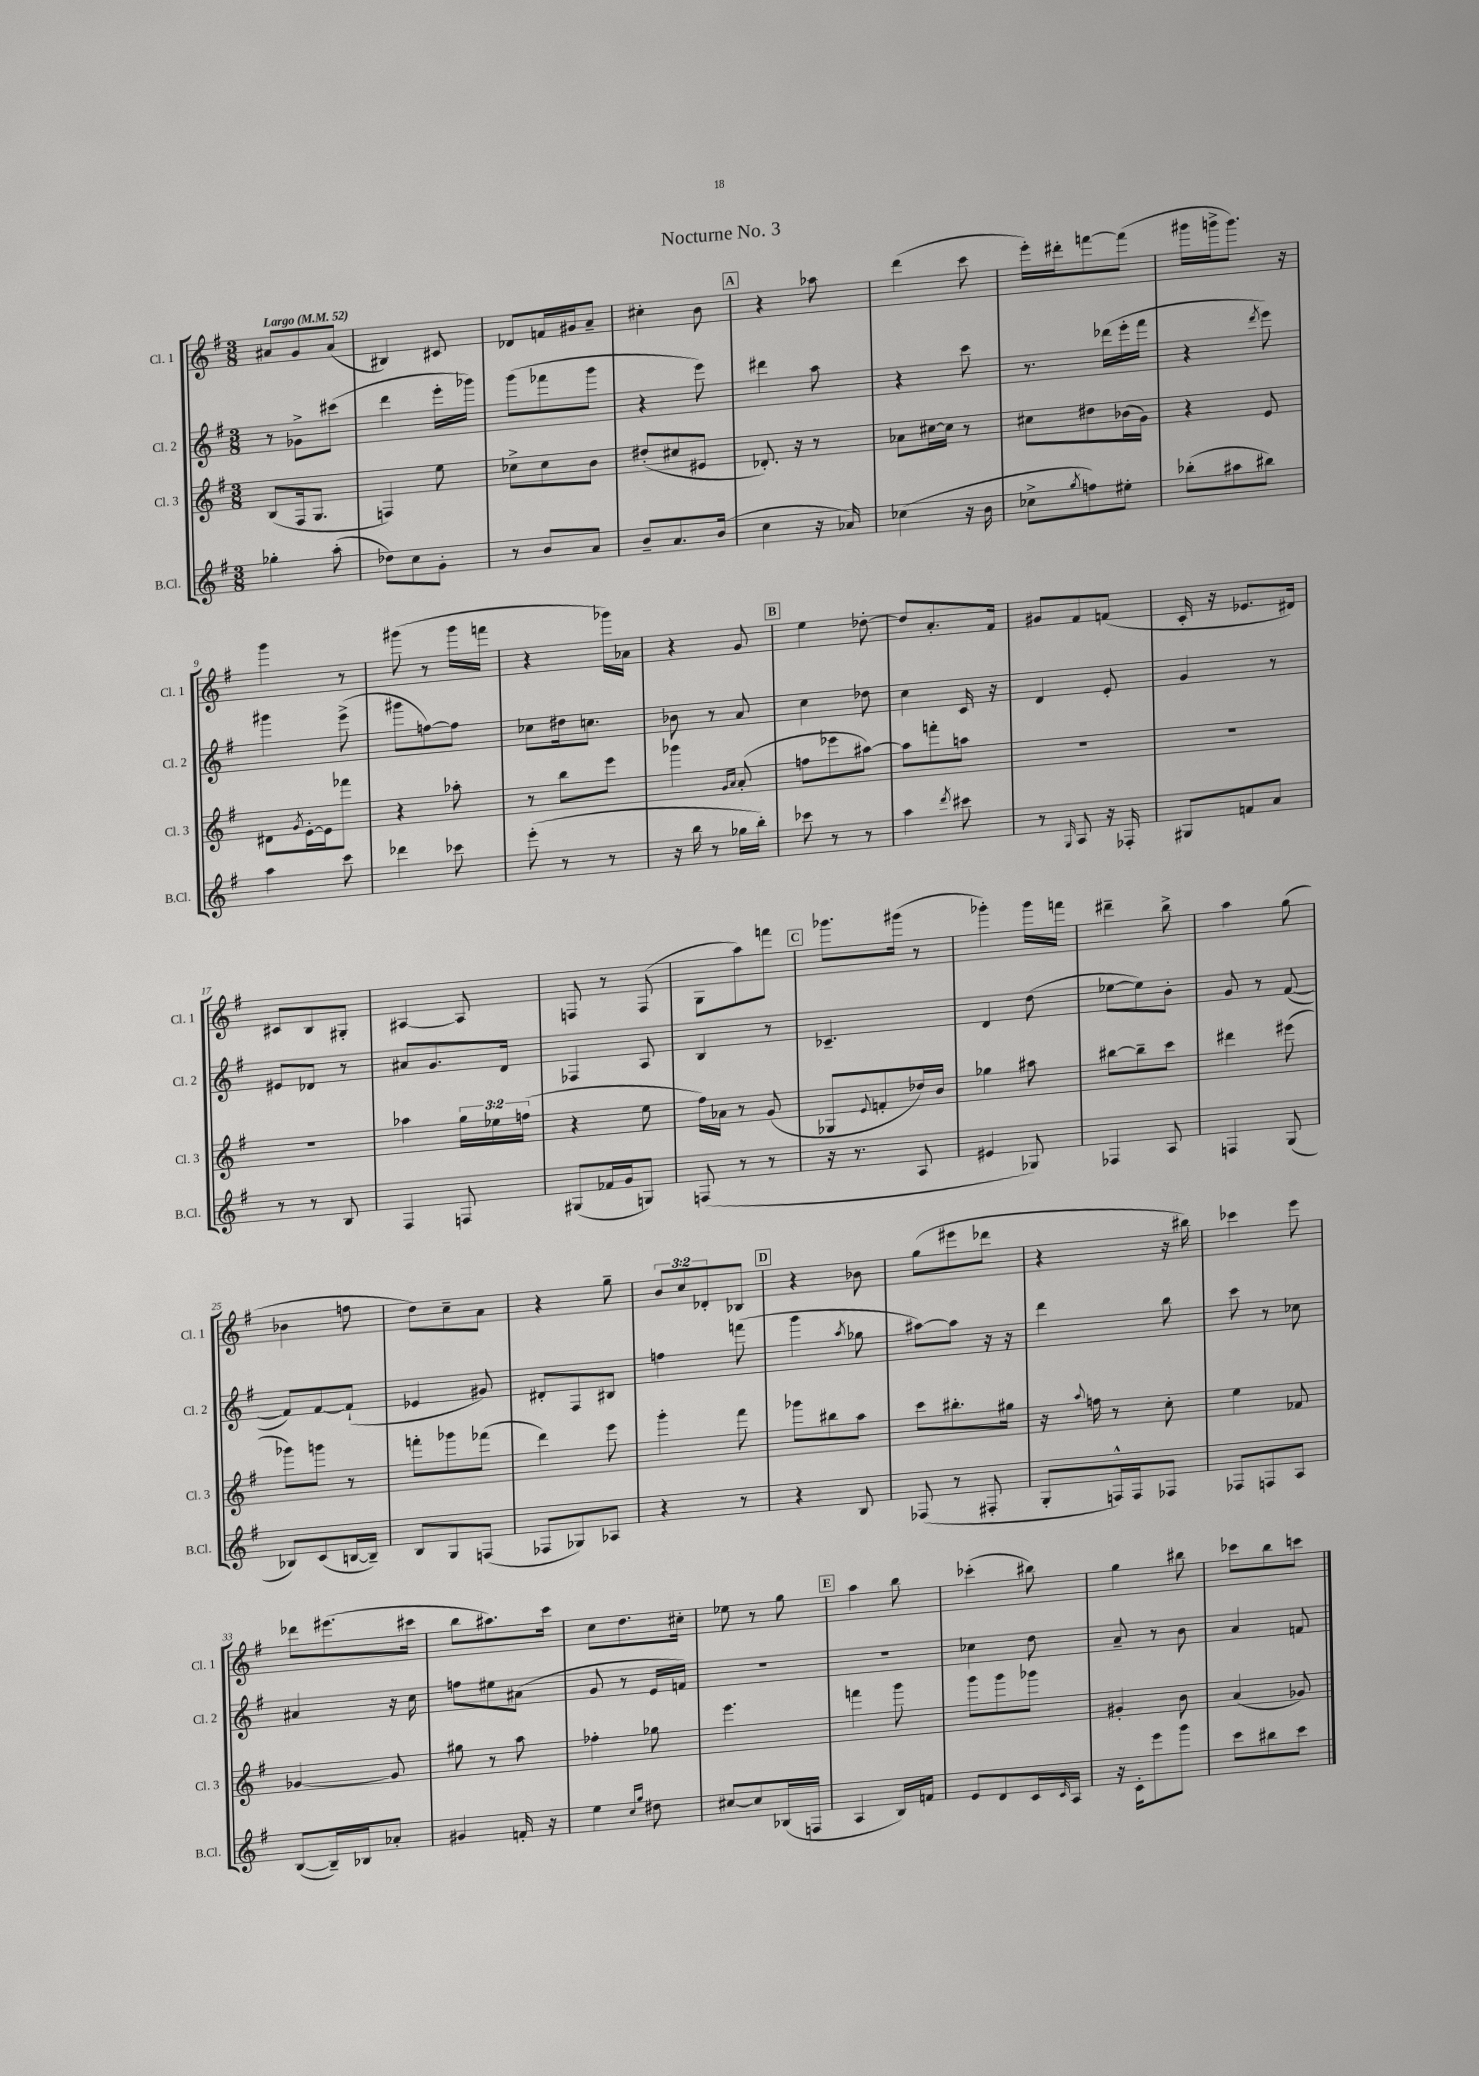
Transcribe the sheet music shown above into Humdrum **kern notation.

**kern	**kern	**kern	**kern
*part4	*part3	*part2	*part1
*staff4	*staff3	*staff2	*staff1
*I"B.Cl.	*I"Cl. 3	*I"Cl. 2	*I"Cl. 1
*I'B.Cl.	*I'Cl. 3	*I'Cl. 2	*I'Cl. 1
*clefG2	*clefG2	*clefG2	*clefG2
*k[f#]	*k[f#]	*k[f#]	*k[f#]
*M3/8	*M3/8	*M3/8	*M3/8
*MM52	*MM52	*MM52	*MM52
=1	=1	=1	=1
!	!	!	!LO:TX:a:B:t=Largo
4gg-X'\	(8B/L	8r	8a#X/L
.	16F#/k	8g-X^\L	8g/
.	8.G/J	.	.
(8aa'\	.	(8ccc#X\J	(8a#/J
=2	=2	=2	=2
8dd-X\L)	4Fn/)	4ddd\	4B#X/)
8cc\	.	.	.
8g'\J	8ee\	16eee'\LL	8c#X/
.	.	16ggg-X\JJ)	.
=3	=3	=3	=3
8r	8cc-X^\L	(8ggg\L	8d-X/L
8b/L	8cc-\	8fff-X\	16fn/L
.	.	.	16g#X/J
8a/J	8b\J	8ggg\J	8a~/J
=4	=4	=4	=4
8b~/L	(8dd#X'/L	4r	4cc#X'\
8.a/	8cc#X/	.	.
.	8e#X/J	8eee\)	8b\
(16b/Jk	.	.	.
!!LO:REH:place=s1:t=A
=5	=5	=5	=5
4cc\	8.d-X'/)	4ddd#X\	4r
.	16r	.	.
16r	8r	8aa\	8aa-X\
16a-X/)	.	.	.
=6	=6	=6	=6
(4cc-X\	8a-X\L	4r	(4ddd\
.	[16cc#X\L	.	.
.	16cc#\JJ]	.	.
16r	8r	8ccc\	8ccc\
16b\	.	.	.
=7	=7	=7	=7
8cc-X^\L	8cc#X\L	8.r	16eee'\LL)
.	.	.	16ddd#X'\J
8qgg/	.	.	.
8ffn\)	8dd#X\	.	[8fffn\
.	.	(16ddd-X\LL	.
8ee#X'\J	(16b-X\L	16eee'\	(8fff\J]
.	16g\JJ)	16fff#\JJ	.
=8	=8	=8	=8
(8bb-X'\L	4r	4r	16ggg#X\LL
.	.	.	16gggn^\J
8aa#X\	.	.	8.ggg\J)
.	.	8qddd/	.
8bb#X\J)	8e/	8eee\)	.
.	.	.	16r
!!LO:LB:g=z
=9	=9	=9	=9
4aa\	8d#X\L	4ggg#X\	4ggg\
.	8qg/	.	.
.	[16e'\L	.	.
.	16e\J]	.	.
8ccc\	8fff-X\J	(8eee^\	8r
=10	=10	=10	=10
4ddd-X\	4r	8ggg#X\L	(8ggg#X\
.	.	[8ffn\)	8r
8ccc-X\	8aa-X'\	8ff\J]	16ggg#\LL
.	.	.	16fffn\JJ
=11	=11	=11	=11
(8eee'\	8r	8cc-X\L	4r
8r	8bb\L	16dd#X\k	.
.	.	8.ccn\J	.
8r	8eee\J	.	16ggg-X\LL)
.	.	.	16a-X\JJ
=12	=12	=12	=12
16r	4ggg-X\	8b-X\	4r
16bb\	.	.	.
8r	.	8r	.
.	16qqg/LL	.	.
.	16qqa/JJ	.	.
16gg-X\LL	(8a'/	8a/	8g/
16bb'\JJ)	.	.	.
!!LO:REH:place=s1:t=B
=13	=13	=13	=13
8ccc-X\	8ffn\L	4cc\	4ee\
8r	8eee-X\	.	.
8r	[8aa#X\J)	8dd-X\	[8dd-X'\
=14	=14	=14	=14
4aa\	8aa#\L]	4cc\	8dd-/L]
.	8fffn'\	.	8.a'/
8qddd/	.	.	.
8ccc#X\	8aan\J	16c/	.
.	.	16r	16f#/Jk
=15	=15	=15	=15
8r	4.r	4d/	8g#X/L
16qqG/	.	.	.
8A/	.	.	8f#/
16r	.	8e'/	(8fn/J
16F-X'/	.	.	.
=16	=16	=16	=16
8G#X/L	4.r	4g/	16c'/
.	.	.	16r
8fn/	.	.	8.e-X/L
8a/J	.	8r	.
.	.	.	16d#X/Jk)
!!LO:LB:g=z
=17	=17	=17	=17
8r	4.r	8e#X/L	8c#X/L
8r	.	8d-X/J	8B/
8B/	.	8r	8G#X'/J
=18	=18	=18	=18
4F#/	4aa-X\	8a#X/L	[4A#X/
.	.	8.g/	.
8Fn/	24gg\LL	.	8A#/]
.	24ee-X\	.	.
.	.	16d/Jk	.
.	(24ffn\JJ	.	.
=19	=19	=19	=19
(8G#X/L	4r	4F-X/	8Fn/
16f-X/L	.	.	8r
16g/J	.	.	.
8Gn/J)	8ee\	8A/	(8F/
=20	=20	=20	=20
(8Fn/	16ff#\LL)	4B/	8G\L
.	16a-X\JJ	.	.
8r	8r	.	8aa\)
8r	(8g/	8r	8fffn\J
!!LO:REH:place=s1:t=C
=21	=21	=21	=21
16r	8G-X/L	4.c-X~/	8.ggg-X\L
8.r	.	.	.
.	8qqe/	.	.
.	8fn'/	.	.
.	.	.	(16ggg#X\Jk
8A/	16dd-X/L)	.	8r
.	16b/JJ	.	.
=22	=22	=22	=22
4e#X/	4gg-X\	4d/	4ggg-X'\)
8G-X/)	8aa#X\	(8dd\	16ggg-\LL
.	.	.	16fffn\JJ
=23	=23	=23	=23
4F-X/	[8bb#X\L	[8ee-X\L	4ddd#X~\
.	8bb#~\]	8ee-\])	.
8A/	8ccc\J	8b'\J	8bb^\
=24	=24	=24	=24
4Fn/	4ddd#X\	8g/	4aa\
.	.	8r	.
(8G/	(8eee#X\	([8f#/	(8gg\
!!LO:LB:g=z
=25	=25	=25	=25
8B-X/L)	8ggg-X\L)	8f#/L])	4b-X\
(8c/	8gggn\J	[8f#/	.
[16Bn/L	8r	(8f#`/J]	8ffn\
16B~/JJ])	.	.	.
=26	=26	=26	=26
8B/L	8fffn'\L	4e-X/	8dd\L)
8G/	8ggg-X\	.	8cc~\
(8Fn/J	(8fff-X\J	8g#X/)	8a\J
=27	=27	=27	=27
8F-X/L	4ddd\)	8d#X'/L	4r
8G-X/)	.	8F#/	.
8A-X/J	8eee\	8B#X/J	8gg~\
=28	=28	=28	=28
4r	4ggg'\	4ffn\	12b/L
.	.	.	12cc/
.	.	.	12d-X'/
8r	8fff#\	(8fffn\	8B-X/J
!!LO:REH:place=s1:t=D
=29	=29	=29	=29
4r	8ggg-X\L	4ggg\	4r
.	8bb#X\	.	.
.	.	8qaa/	.
8B/	8aa\J	8gg-X\	8b-X\
=30	=30	=30	=30
(8F-X/	8ccc\L	[8aa#X\L)	(8gg\L
8r	8.bb#X'\	8aa#\J]	8eee#X\
8F#X'/	.	16r	8ddd-X\J
.	16gg#X\Jk	16r	.
=31	=31	=31	=31
8G'/L	16r	4ddd\	4r
.	8qqaa/	.	.
.	16ffn\	.	.
16Fn^^/L)	8r	.	.
16F/J	.	.	.
8F-X/J	8cc'\	8bb\	16r
.	.	.	16bb#X\)
=32	=32	=32	=32
8F-X/L	4ee\	8ccc\	4ccc-X\
8Fn/	.	8r	.
8A/J	8f-X/	8cc-X\	8eee\
!!LO:LB:g=z
=33	=33	=33	=33
([8B/L	[4g-X/	4a#X/	8ddd-X\L
16B~/L])	.	.	(8.eee#X\
16B-X/J	.	.	.
8a-X'/J	8g-/]	16r	.
.	.	16cc\	16ccc#X\Jk
=34	=34	=34	=34
4g#X/	8gg#X\	8ffn\L	8bb\L
.	8r	8ee#X\	8.aa#X\)
16fn'/	8aa\	(8a#X\J	.
16r	.	.	16ccc\Jk
=35	=35	=35	=35
4ee\	4ff-X'\	8g/	8cc\L
.	.	8r	8.dd\
16qqcc/LL	.	.	.
16qqgg/JJ	.	.	.
8dd#X\	8gg-X\	16e/LL	.
.	.	16fn/JJ)	16cc#X'\Jk
=36	=36	=36	=36
[8cc#X/L	4.eee\	4.r	8ee-X\
8cc#/]	.	.	8r
(16B-X/L	.	.	8gg\
16Fn/JJ	.	.	.
!!LO:REH:place=s1:t=E
=37	=37	=37	=37
4A/	4fffn\	4.r	4aa\
16B/LL)	8ggg\	.	8bb\
16fn/JJ	.	.	.
=38	=38	=38	=38
8e/L	8ggg\L	4cc-X\	(4ccc-X'\
8d/	8ggg\	.	.
16c/L	8ggg-X\J	8dd\	8bb#X\)
16qqc/	.	.	.
16A/JJ	.	.	.
=39	=39	=39	=39
16r	4g#X'/	8a~/	4gg\
16c'\KL	.	.	.
8eee\	.	8r	.
8ggg\J	8b\	8b\	8bb#X\
=40	=40	=40	=40
8ccc\L	(4a/	4a/	8ccc-X\L
8bb#X\	.	.	8bb\
8ccc\J	8g-X/)	8fn/	8cccn\J
==	==	==	==
*-	*-	*-	*-
